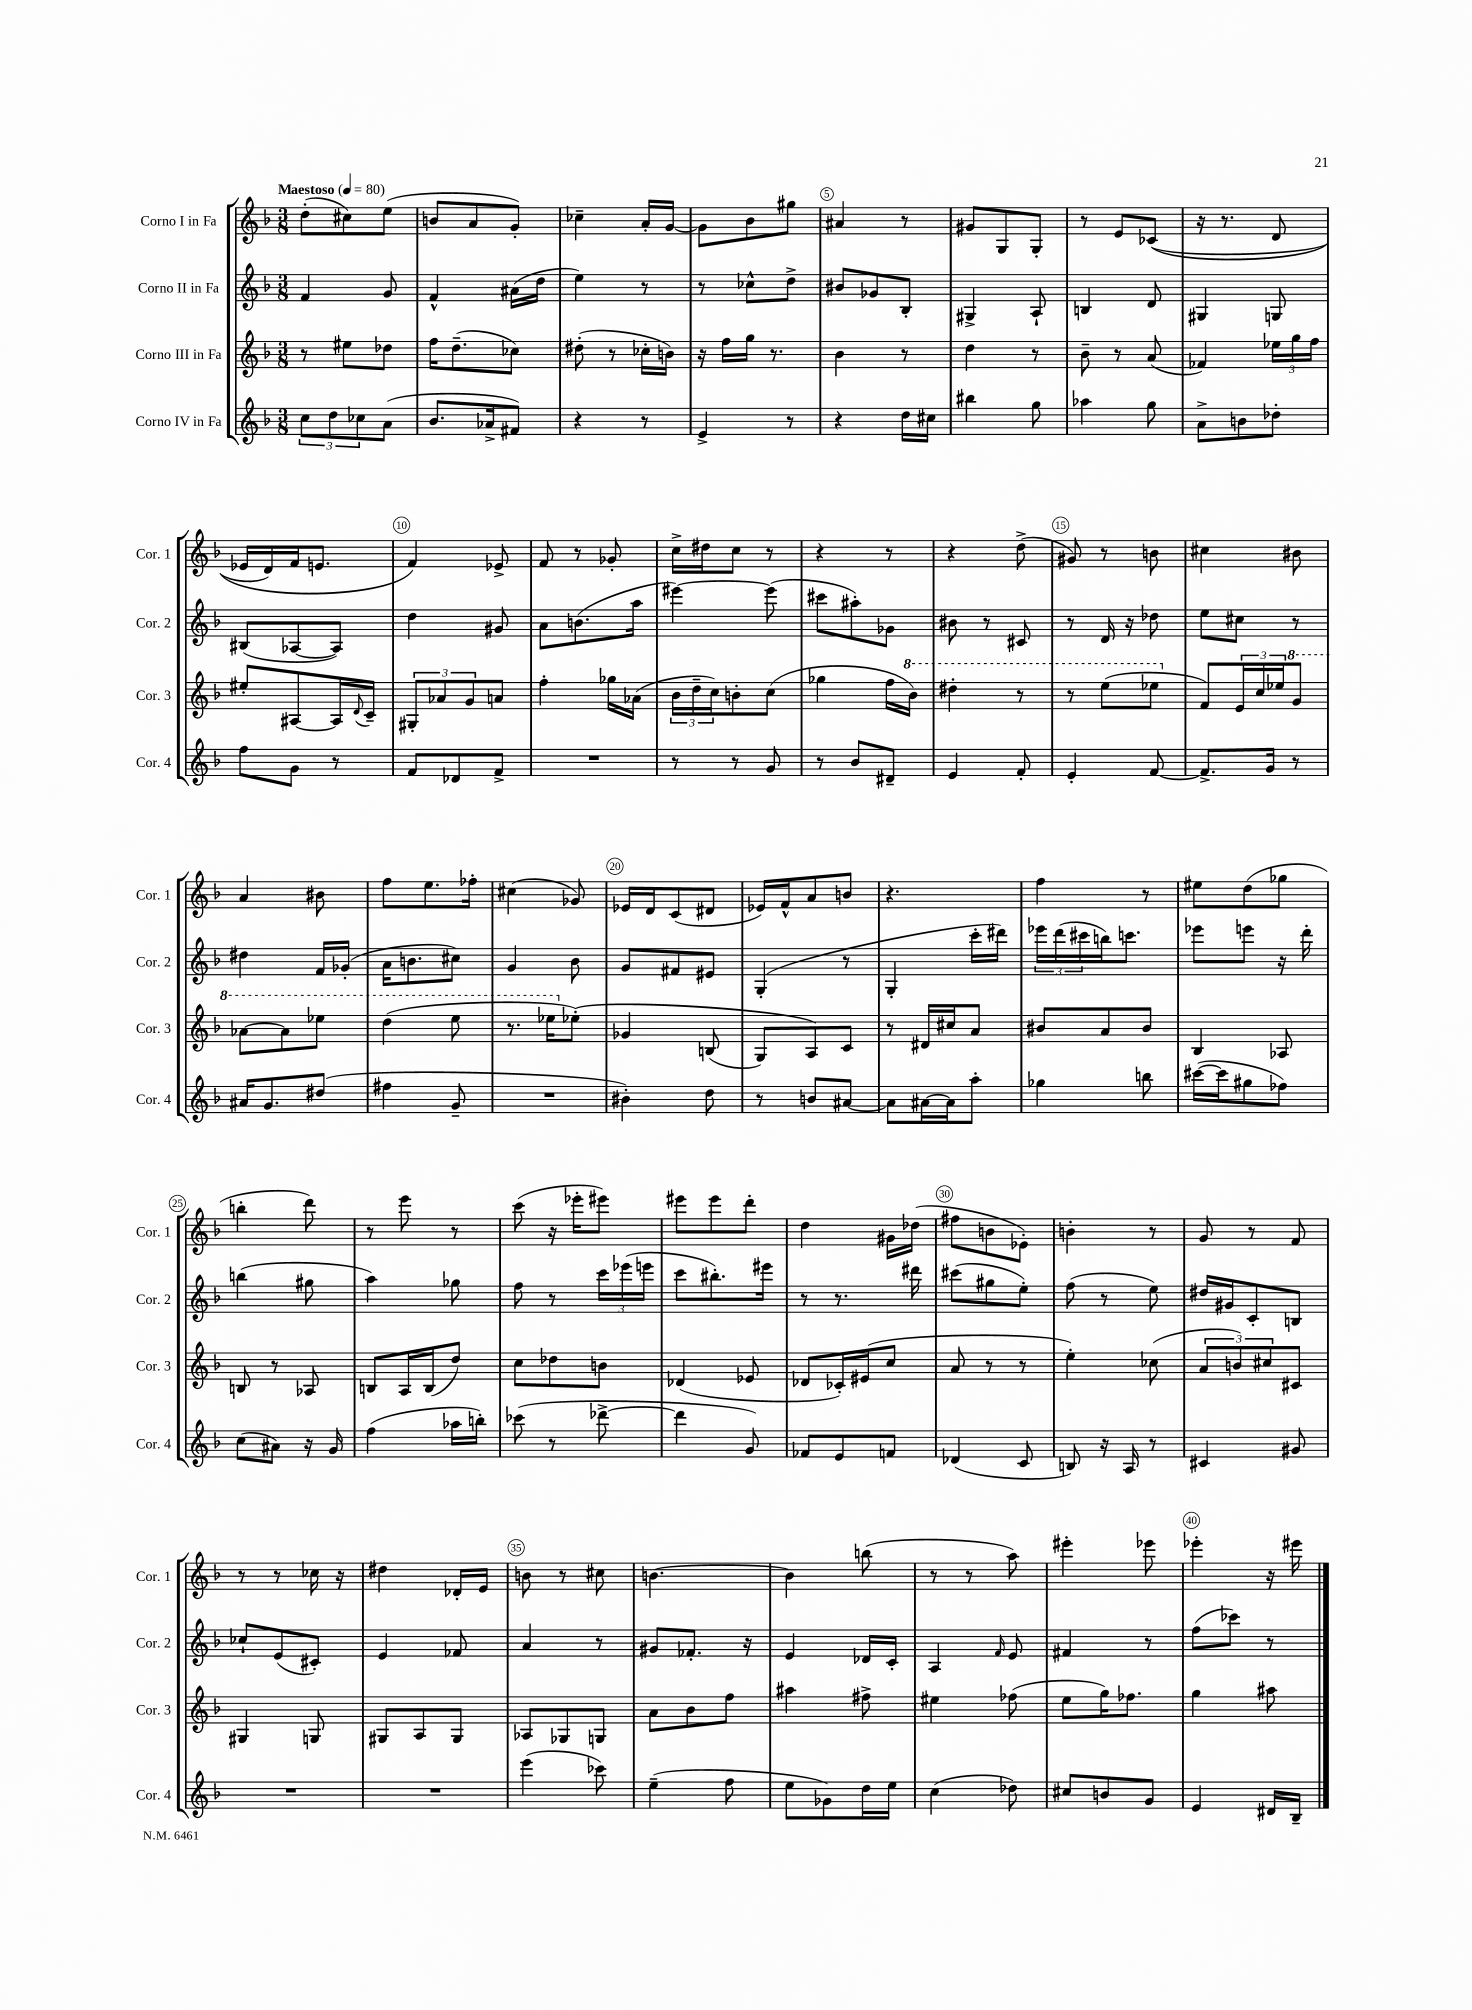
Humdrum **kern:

**kern	**kern	**kern	**kern
*part4	*part3	*part2	*part1
*staff4	*staff3	*staff2	*staff1
*I"Corno IV in Fa	*I"Corno III in Fa	*I"Corno II in Fa	*I"Corno I in Fa
*I'Cor. 4	*I'Cor. 3	*I'Cor. 2	*I'Cor. 1
*clefG2	*clefG2	*clefG2	*clefG2
*k[b-]	*k[b-]	*k[b-]	*k[b-]
*M3/8	*M3/8	*M3/8	*M3/8
*MM80	*MM80	*MM80	*MM80
=1	=1	=1	=1
!	!	!	!LO:TX:a:B:t=Maestoso
12cc\L	8r	4f/	(8dd'\L
12dd\	.	.	.
.	8ee#X\L	.	8cc#X\)
12cc-X\	.	.	.
(8a\J	8dd-X\J	8g/	(8ee\J
=2	=2	=2	=2
8.b-/L	16ff\KL	4f^^/	8bn/L
.	(8.dd~\	.	.
.	.	.	8a/
16a-X^/k	.	.	.
8f#X/J)	8cc-X\J)	(16a#X\LL	8g'/J)
.	.	16dd\JJ	.
=3	=3	=3	=3
4r	(8dd#X'\	4ee\)	4cc-X~\
.	8r	.	.
8r	16cc-X'\LL	8r	16a'/LL
.	16bn\JJ)	.	[16g/JJ
=4	=4	=4	=4
4e^/	16r	8r	8g\L]
.	16ff\LL	.	.
.	16gg\JJ	8cc-X^^\L	8b-\
.	8.r	.	.
8r	.	8dd^\J	8gg#X\J
=5	=5	=5	=5
4r	4b-\	8b#X/L	4a#X/
.	.	8g-X/	.
16dd\LL	8r	8B-'/J	8r
16cc#X\JJ	.	.	.
=6	=6	=6	=6
4bb#X\	4dd\	4G#X^/	8g#X/L
.	.	.	8G/
8gg\	8r	8A`/	8G'/J
=7	=7	=7	=7
4aa-X\	8b-~\	4Bn/	8r
.	8r	.	8e/L
8gg\	(8a/	8d/	((8c-X/J
=8	=8	=8	=8
8a^\L	4f-X/)	4G#X/	16r
.	.	.	8.r
8bn\	.	.	.
8dd-X'\J	24ee-X\LL	8Gn/	8d/
.	24gg\	.	.
.	24ff\JJ	.	.
!!LO:LB:g=z
=9	=9	=9	=9
8ff\L	8ee#X'/L	(8B#X/L	16e-X/LL
.	.	.	16d/)
8g\J	[8A#X/	[8A-X/	16f/J
.	.	.	8.en/J
8r	16A#/L]	8A-/J])	.
.	8qqd/	.	.
.	16c~/JJ	.	.
=10	=10	=10	=10
8f/L	12G#X'/L	4dd\	4f/)
.	12a-X/	.	.
8d-X/	.	.	.
.	12g/	.	.
8f^/J	8an/J	8g#X/	8e-X^/
=11	=11	=11	=11
4.r	4ff'\	8a\L	8f/
.	.	(8.bn\	8r
.	16gg-X\LL	.	8g-X'/
.	(16a-X\JJ	16aa\Jk	.
=12	=12	=12	=12
8r	24b-\LL	[4eee#X\)	16cc^\LL
.	24dd~\	.	.
.	.	.	16dd#X\J
.	24cc\J)	.	.
8r	8bn'\	.	8cc\J
8g/	(8cc\J	(8eee#\]	8r
=13	=13	=13	=13
8r	4gg-X\	8ccc#X\L	4r
8b-/L	.	8aa#X'\)	.
8d#X~/J	16ff\LL	8g-X\J	8r
*	*8va	*	*
.	16bb-\JJ)	.	.
=14	=14	=14	=14
4e/	4ddd#X'\	8b#X\	4r
.	.	8r	.
8f'/	8r	8c#X/	(8dd^\
=15	=15	=15	=15
4e'/	8r	8r	8g#X/)
.	(8eee\L	16d/	8r
.	.	16r	.
[8f/	8eee-X\J	8dd-X\	8bn\
=16	=16	=16	=16
*	*X8va	*	*
8.f^/L]	8f/L)	8ee\L	4cc#X\
.	24e/L	8cc#X\J	.
.	24cc/	.	.
16g/Jk	.	.	.
.	24ee-X/J	.	.
*	*8va	*	*
8r	8gg/J	8r	8b#X\
!!LO:LB:g=z
=17	=17	=17	=17
16a#X/KL	[8aa-X\L	4dd#X\	4a/
8.g/	.	.	.
.	8aa-\]	.	.
(8dd#X/J	8eee-X\J	16f/LL	8b#X\
.	.	(16g-X'/JJ	.
=18	=18	=18	=18
4ff#X\	(4ddd\	16a\KL	8ff\L
.	.	8.bn\	.
.	.	.	8.ee\
8g~/	8eee\	8cc#X\J)	.
.	.	.	16ff-X'\Jk
=19	=19	=19	=19
4.r	8.r	4g/	(4cc#X\
.	16eee-X\KL	.	.
*	*X8va	*	*
.	(8ee-X'\J)	8b-\	8g-X/)
=20	=20	=20	=20
4b#X'\)	4g-X/	8g/L	16e-X/LL
.	.	.	16d/J
.	.	8f#X/	(8c/
8dd\	(8Bn/	8e#X/J	8d#X/J
=21	=21	=21	=21
8r	8G/L)	(4G'/	16e-X/LL)
.	.	.	16f^^/J
8bn/L	8A/)	.	8a/
[8a#X/J	8c/J	8r	8bn/J
=22	=22	=22	=22
8a#\L]	8r	4G'/	4.r
[16a#X\L	16d#X/LL	.	.
16a#\J]	16cc#X/J	.	.
8aa'\J	8a/J	16ccc'\LL	.
.	.	16ddd#X\JJ)	.
=23	=23	=23	=23
4gg-X\	8b#X/L	24eee-X\LL	4ff\
.	.	(24ddd\	.
.	.	24ccc#X\	.
.	8a/	16bbn\J)	.
.	.	8.cccn\J	.
8bbn\	8b#/J	.	8r
=24	=24	=24	=24
([16ccc#X\LL	4B-/	8eee-X\L	8ee#X\L
16ccc#\J]	.	.	.
8gg#X\	.	8eeen\J	(8dd\
8ff-X\J)	8A-X/	16r	8gg-X\J
.	.	16ddd'\	.
!!LO:LB:g=z
=25	=25	=25	=25
(8cc\L	8Bn/	(4bbn\	4bbn'\
8a#X\J)	8r	.	.
16r	8A-X/	8gg#X\	8ddd\)
16g/	.	.	.
=26	=26	=26	=26
(4ff\	8Bn/L	4aa\)	8r
.	16A/L	.	8eee\
.	(16B/J	.	.
16aa-X\LL	8dd/J)	8gg-X\	8r
16bbn'\JJ)	.	.	.
=27	=27	=27	=27
(8ccc-X\	8cc\L	8ff\	(8ccc\
8r	8dd-X\	8r	16r
.	.	.	16eee-X'\KL
[8ddd-X^\	8bn\J	24ccc\LL	8eee#X\J)
.	.	(24eee-X\	.
.	.	24eeen\JJ	.
=28	=28	=28	=28
4ddd-\]	(4d-X/	8ccc\L	8eee#X\L
.	.	8.bb#X'\)	8eee#\
8g/)	8e-X/	.	8ddd'\J
.	.	16eee#X\Jk	.
=29	=29	=29	=29
8f-X/L	8d-X/L	8r	4dd\
8e/	16c-X'/L)	8.r	.
.	(16e#X/J	.	.
8fn/J	8cc/J	.	16g#X\LL
.	.	16ddd#X\	(16dd-X\JJ
=30	=30	=30	=30
(4d-X/	8a/	(8ccc#X\L	8ff#X\L
.	8r	8gg#X\	8bn\
8c/	8r	8ee'\J)	8e-X'\J)
=31	=31	=31	=31
8Bn/)	4ee'\)	(8ff\	4bn'\
16r	.	8r	.
16A/	.	.	.
8r	(8cc-X\	8ee\)	8r
=32	=32	=32	=32
4c#X/	12a/L	16dd#X/LL	8g/
.	.	16g#X/J	.
.	12bn/)	.	.
.	.	8c'/	8r
.	12cc#X/	.	.
8g#X/	8c#X/J	8Bn/J	8f/
!!LO:LB:g=z
=33	=33	=33	=33
4.r	4G#X/	8cc-X`/L	8r
.	.	(8e/	8r
.	8Gn/	8c#X'/J)	16cc-X\
.	.	.	16r
=34	=34	=34	=34
4.r	8G#X/L	4e/	4dd#X\
.	8A/	.	.
.	8G#/J	8f-X/	16d-X'/LL
.	.	.	16e/JJ
=35	=35	=35	=35
(4eee\	8A-X/L	4a/	8bn\
.	8G-X/	.	8r
8ccc-X\)	8Gn/J	8r	8cc#X\
=36	=36	=36	=36
(4ee~\	8a\L	8g#X/L	[4.bn\
.	8b-\	8.f-X'/J	.
8ff\	8ff\J	.	.
.	.	16r	.
=37	=37	=37	=37
8ee\L	4aa#X\	4e/	4b\]
8g-X\)	.	.	.
16dd\L	8ff#X^\	16d-X/LL	(8bbn\
16ee\JJ	.	16c'/JJ	.
=38	=38	=38	=38
(4cc\	4ee#X\	4A/	8r
.	.	.	8r
.	.	16qqf/	.
8dd-X\)	(8ff-X\	8e/	8aa\)
=39	=39	=39	=39
8cc#X/L	8ee\L	4f#X/	4eee#X'\
8bn/	16gg\K)	.	.
.	8.ff-X\J	.	.
8g/J	.	8r	8eee-X\
=40	=40	=40	=40
4e/	4gg\	(8ff\L	4eee-X'\
.	.	8ccc-X\J)	.
16d#X/LL	8aa#X\	8r	16r
16B-~/JJ	.	.	16eee#X\
==	==	==	==
*-	*-	*-	*-
